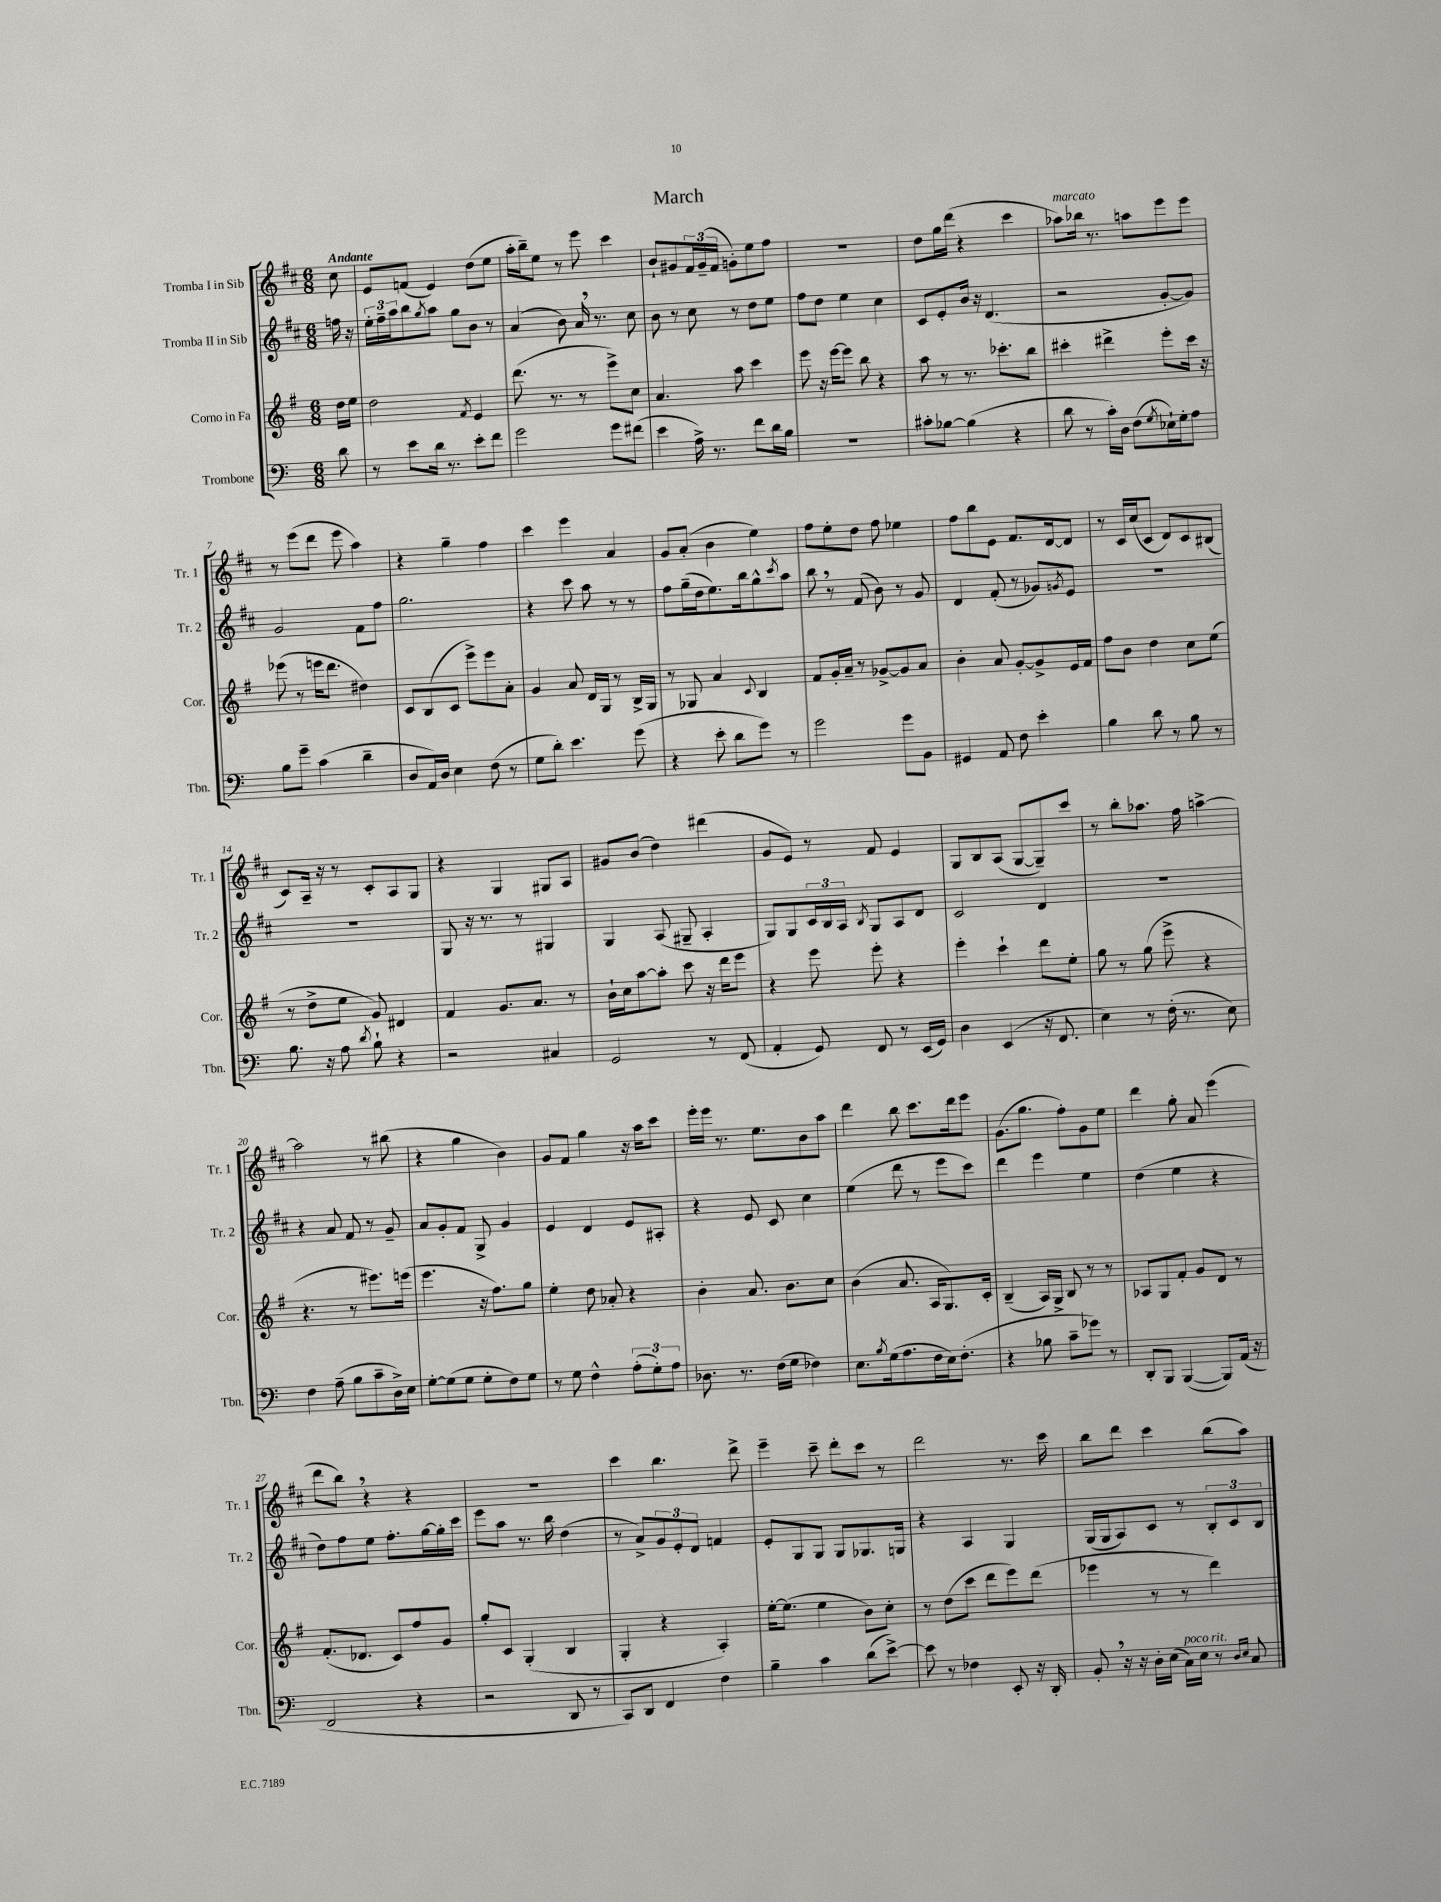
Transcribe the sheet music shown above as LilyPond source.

\header { title = "March" }
<<
\new StaffGroup <<
\new Staff = "s0" \with { instrumentName = "Tromba I in Sib" shortInstrumentName = "Tr. 1" } {
    \clef treble \key d \major \numericTimeSignature \time 6/8 \partial 8 \tempo "Andante"
    cis''8 |
    e'8 f'8( e'4) d''8( e''8 |
    a''16-. b''16--) e''8 r8 e'''8 cis'''4 |
    b'8-! gis'8 \tuplet 3/2 { fis'16 gis'16--( fis'16 } g'8-.) e''8 fis''8 |
    R2. |
    d''8 g''16 d'''16( r4 cis'''4 |
    aes''8^\markup { \italic "marcato" }) bes''16 r8. a''8 e'''8 e'''8 |
    r8 e'''8( d'''8 e'''8 a''4) |
    r4 g''4-- fis''4 |
    cis'''4 e'''4 a'4 |
    g'8 a'8-.( b'4 e''4) |
    fis''8 e''8-. d''8 fis''8 ees''4 |
    fis''8 b''8 e'8 fis'8. d'16~ d'8 |
    r8 cis'16 cis''16( cis'8 d'8) cis'8 bis8( |
    cis'8) a16-- r16 r8 cis'8-. a8 g8 |
    r4 g4 gis8 a8 |
    gis'8 b'8( d''4) dis'''4( |
    g'8 e'8) r8 fis'8 e'4 |
    g8 b8 a8( g8~ g8--) cis'''8 |
    r8 b''8-. aes''8. fis''16 a''4~-> |
    a''2 r8 bis''8( |
    r4 g''4 b'4) |
    g'8 fis'8 g''4 r16 a''16 cis'''8 |
    e'''16-. e'''16 r8. e''8. b'8 a''8 |
    d'''4 b''8 cis'''8. d'''16 e'''8 |
    g'8.( g''8. fis''8-.) g'8 e''8 |
    d'''4 g''8-. a'8 e'''4( |
    d'''8 b''8) \breathe r4 r4 |
    R2. |
    cis'''4 b''4. d'''8-> |
    e'''4-- cis'''8-- d'''8-. cis'''8 r8 |
    d'''2 r8. cis'''16 |
    b''8 d'''8 cis'''4 b''8( a''8) \bar "|." |
}
\new Staff = "s1" \with { instrumentName = "Tromba II in Sib" shortInstrumentName = "Tr. 2" } {
    \clef treble \key d \major \numericTimeSignature \time 6/8 \partial 8
    f''16 r16 |
    \tuplet 3/2 { e''16-. fis''16-- a''16 } b''8 \acciaccatura { g''8 } a''8 g''8 b'8 r8 |
    a'4( b'8) a'16 \breathe r8. cis''8 |
    b'8 r8 cis''8 r8 d''8 e''8 |
    fis''8 d''8 e''4 cis''4 |
    cis'8 e'8-. b'16 r16 d'4.( |
    r2 g'8~-. g'8) |
    g'2 fis'8 fis''8 |
    g''2. |
    r4 cis'''8 a''8 r8 r8 |
    fis''8 g''16--( d''16 e''8.) b''16 g''8-^ \acciaccatura { cis'''8 } a''8 |
    b''8 \breathe r8 fis'8( b'8) r8 g'8 |
    d'4 fis'8-.( r8 ges'8) \acciaccatura { g'8 } e'8 |
    R2. |
    R2. |
    g8 r16 r8. r8 gis4 |
    g4 a8( gis8-- a4-. |
    g8) g8 \tuplet 3/2 { cis'16 b16 a16 } \acciaccatura { b8 } g8 a8 d'8 |
    cis'2 d'4 |
    R2. |
    r4 a'8 fis'8 r8 g'8-- |
    a'8 g'8-. fis'8 g8-> g'4 |
    e'4 d'4 e'8 ais8-. |
    r4 e'8 cis'8 cis''4 |
    e''4( d'''8 r8 e'''8 cis'''8) |
    d'''4 e'''4 e''4 |
    d''4( e''4 r4 |
    d''8) fis''8 e''8 fis''8.-. g''16~ g''16-. cis'''16 |
    e'''8 a''8 r8. b''16 d''4( |
    r8 a'8->) \tuplet 3/2 { g'8 e'8-. d'8 } f'4 |
    e'8-. g8 g8 g8 ges8. g16 |
    r4 a4 g4 |
    g16( g16 a8) cis'8 r8 \tuplet 3/2 { b8-. cis'8 b8 } \bar "|." |
}
\new Staff = "s2" \with { instrumentName = "Corno in Fa" shortInstrumentName = "Cor." } {
    \clef treble \key g \major \numericTimeSignature \time 6/8 \partial 8
    d''16 e''16 |
    d''2 \acciaccatura { fis'8 } e'4 |
    d'''8.( r8. r8 e'''8->) c''8 |
    a'4. a''8 c'''4 |
    e'''8 r16 e'''16~ e'''8 b''8 r4 |
    a''8 r8 r8. ces'''8.-. b''8 |
    cis'''4-. dis'''4-> e'''8-. cis'''16 r16 |
    ees'''8( r8 e'''16 d'''8. dis''4) |
    c'8 b8( c'8 e'''8->) e'''8 a'8-. |
    g'4 a'8 d'16 g16 r8 b16-> g16 |
    r8 ges8 a'4 \appoggiatura { c'8 } b4 |
    fis'8 g'16-. a'16-- r8 ges'8~-> ges'8 a'8 |
    b'4-. a'8 g'8~-. g'8-> e'16 fis'16 |
    fis''8 b'8 d''4 c''8 e''8( |
    r8 d''8-> e''8 g'8) dis'4 |
    fis'4 g'8. a'8. r8 |
    b'16-! c''16 a''8~ a''8-. c'''8 r16 d'''16 e'''8 |
    r4 e'''8 e'''8-. r4 |
    e'''4-. c'''4-! d'''8 e''8-. |
    g''8 r8 g''8( e'''8-> r4 |
    r4. r8 eis'''8.) e'''16( |
    e'''4. r16 fis''8.) g''8 |
    e''4-. d''8 aes'8-. r4 |
    b'4-. a'8. b'8. c''8 |
    b'4( a'8. a16 g8.) c'16-. |
    b4--( a16) g16-> b8 r8 r8 |
    aes8 g8 fis'8-. g'8 d'8 r8 |
    fis'8.-.( des'8. c'8) fis''8 g'8 |
    g''8-. c'8 g4-.( b4 |
    g4-. r4 a4-.) |
    e''16~-. e''8.( e''4 b'8) c''8-. |
    r8 d''8( c'''8 d'''8 e'''8) d'''8( |
    ees'''4 r8 r8 d'''4) \bar "|." |
}
\new Staff = "s3" \with { instrumentName = "Trombone" shortInstrumentName = "Tbn." } {
    \clef bass \key c \major \numericTimeSignature \time 6/8 \partial 8
    d'8 |
    r8 e'8 d'16 r8. e'8-. f'8 |
    g'2 g'8 fis'8( |
    e'4 a16->) r8. f'8 d'16 b16 |
    R2. |
    cis'8-. bes8~ bes4( r4 |
    d'8 r8 c'16-.) d16 f8( \acciaccatura { g8 } ees16-!) g16-. a8 |
    b8 g'8-- c'4( d'4-- |
    d8 a,16) d16 e4 f8( r8 |
    g8 d'8-.) e'4. g'8( |
    r4 e'8-. d'8 g'8) r8 |
    g'2 g'8 b,8 |
    gis,4 a,8 f8 e'4-. |
    b4 d'8 r8 b8 r8 |
    b8. r16 a8 \acciaccatura { d'8 } b8-! r4 |
    r2 cis4 |
    g,2 r8 f,8( |
    a,4-. g,8) f,8 r8 e,16( g,16) |
    d4 e,4( r16 f,8. |
    e4) r8 f16-.( r8. e8) |
    f4 a8--( b8 c'8-- d16->) e16 |
    g8~-. g8( g8 g8-. f8) g8 |
    r8 g8 f4-^ \tuplet 3/2 { a8-.( g8-.) a8 } |
    des8. r8. f16( g16 fes4) |
    e8. \acciaccatura { b8 } g16( a8. f16 e16) f8.-.( |
    r4 bes8 c'8-- ges'8) r8 |
    d,8-. b,,8 b,,4~( b,,8) a,16( r16 |
    f,2 r4 |
    r2 d,8 r8 |
    c,8) d,8 f,4 f4 |
    b4-- c'4 d'8( e'8~->) |
    e'8 r8 fes4 e,8-. r16 d,16-. |
    b,8-. \breathe r16 r16 d16-. e16( c16^\markup { \italic "poco rit." }) e16 r8 \grace { d16 e16 } c8 \bar "|." |
}
>>
>>
